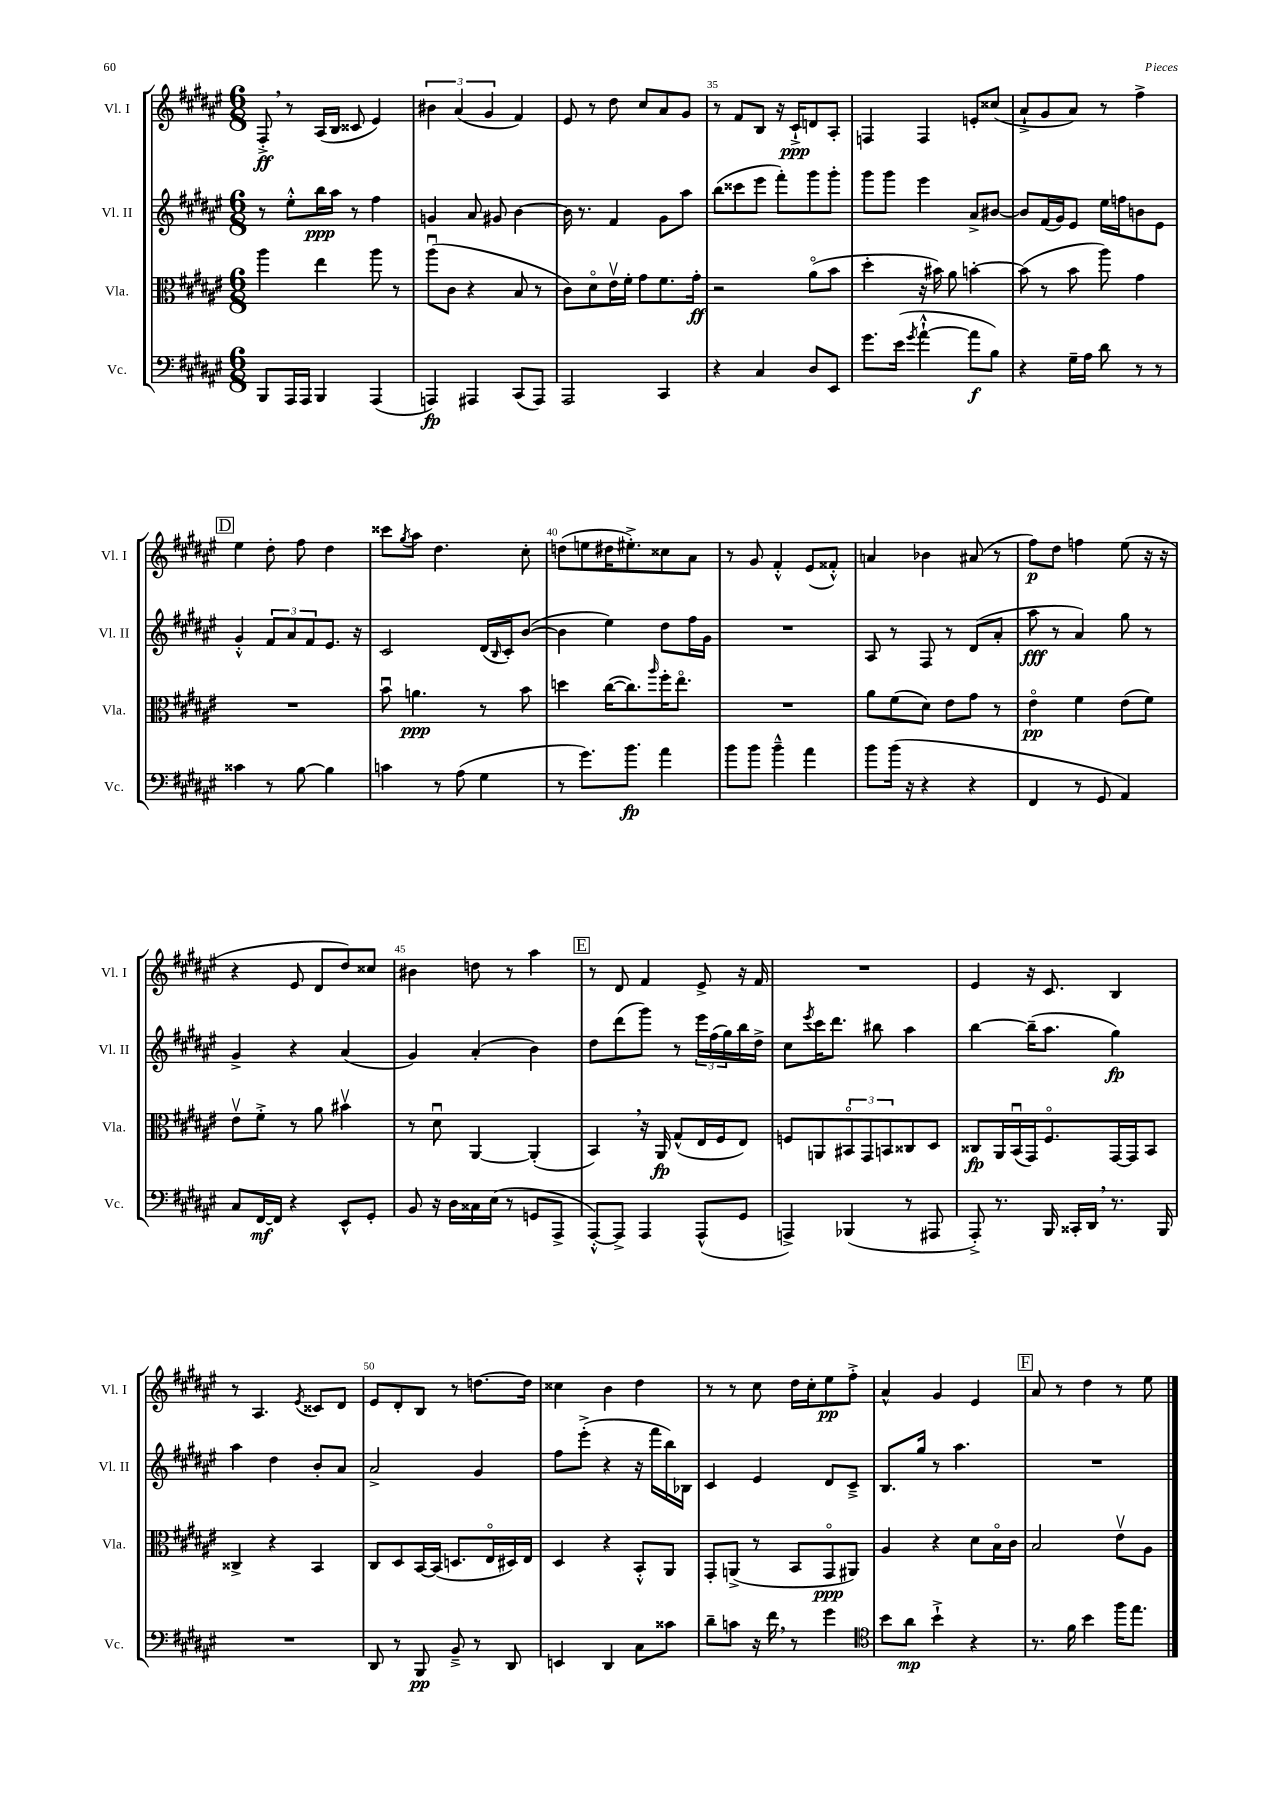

**kern	**kern	**kern	**kern
*staff4	*staff3	*staff2	*staff1
*clefF4	*clefC3	*clefG2	*clefG2
*k[f#c#g#d#a#e#]	*k[f#c#g#d#a#e#]	*k[f#c#g#d#a#e#]	*k[f#c#g#d#a#e#]
*M6/8	*M6/8	*M6/8	*M6/8
8BBB	4aa#	8r	8F#'^
16AAA#	.	8ee#'^^	8r
16AAA#	.	.	.
4BBB	4ee#	16bb	(16A#
.	.	16aa#	16B
.	.	8r	8c##
(4AAA#	8aa#	4ff#	4e#)
.	8r	.	.
=	=	=	=
4AAA)	(8aa#u	4g	6b#
.	8c#	.	.
.	.	.	(6a#
4AAA#	4r	8a#	.
.	.	.	6g#
.	.	8g#	.
(8CC#	8B	[4b	4f#)
8AAA#)	8r	.	.
=	=	=	=
2AAA#	8c#)	16b]	8e#
.	.	8.r	.
.	8d#o	.	8r
.	16e#v	4f#	8dd#
.	16f#'	.	.
.	8g#	.	8cc#
4CC#	8.f#	8g#	8a#
.	.	8aa#	8g#
.	16g#'	.	.
=	=	=	=
4r	2r	(8bb	8r
.	.	8ccc##	8f#
4C#	.	8eee#	8B
.	.	8fff#')	16r
.	.	.	16c#`^
8D#	(8a#o	8ggg#	8d
8EE#	8b	8ggg#'	8A#'
=	=	=	=
8.g#	4dd#'	8ggg#	4F
.	.	8ggg#	.
(16e#	.	.	.
8qg#	.	.	.
[4a#`^^	16r	4eee#	4F
.	16b#)	.	.
.	8a#	.	.
8a#]	[4b'	8a#^	8e'
8B)	.	[8b#	(8cc##
=	=	=	=
4r	(8b]	8b#]	8a#`^
.	8r	(16f#	8g#
.	.	16g#)	.
16G#~	8b	8e#	8a#)
16A#	.	.	.
8d#	8aa#)	16ee#	8r
.	.	16ff	.
8r	4g#	8b	4ff#^
8r	.	8e#	.
=	=	=	=
4c##	2.r	4g#'^^	4ee#
8r	.	12f#	8dd#'
.	.	12a#	.
[8B	.	.	8ff#
.	.	12f#	.
4B]	.	8.e#	4dd#
.	.	16r	.
=	=	=	=
4c	8bu	2c#	8ccc##
.	.	.	8qgg#
.	4.a	.	8aa#
8r	.	.	4.dd#
(8A#	.	.	.
4G#	8r	(16d#	.
.	.	16qqB	.
.	.	16c#')	.
.	8b	([8b	8cc#'
=	=	=	=
8r	4dd	4b]	(8dd
8.g#)	.	.	8ee
.	([16cc#	4ee#)	16dd#
8.b	8.cc#])	.	8.ee#'^)
.	16qqaa#	.	.
4a#	16ff#'	8dd#	8cc##
.	8.ee#o	.	.
.	.	16ff#	8a#
.	.	16g#	.
=	=	=	=
8b	2.r	2.r	8r
8b	.	.	8g#
4b~^^	.	.	4f#'^^
4a#	.	.	(8e#
.	.	.	8f##'^^)
=	=	=	=
8b	8a#	8A#	4a
(16b	(8f#	8r	.
16r	.	.	.
4r	8d#)	8F#	4b-
.	8e#	8r	.
4r	8g#	(8d#	(8a#
.	8r	8a#'	8r
=	=	=	=
4FF#	4e#o	8aa#	8ff#)
.	.	8r	8dd#
8r	4f#	4a#)	4ff
8GG#	.	.	.
4AA#)	(8e#	8gg#	(8ee#
.	8f#)	8r	16r
.	.	.	16r
=	=	=	=
8C#	8e#v	4g#^	4r
[16FF#	8f#'^	.	.
16FF#]	.	.	.
4r	8r	4r	8e#
.	8a#	.	8d#
8EE#^^	4b#v	(4a#	8dd#)
8GG#'	.	.	8cc##
=	=	=	=
8BB	8r	4g#)	4b#
16r	8d#u	.	.
16D#	.	.	.
16C##	[4AA#	(4a#'	8dd
(16E#	.	.	.
8r	.	.	8r
8GG	(4AA#']	4b)	4aa#
8AAA#^	.	.	.
=	=	=	=
[8AAA#'^^)	4BB)	8dd#	8r
8AAA#^]	.	(8ddd#	8d#
4AAA#	16r	8ggg#)	4f#
.	16AA#	.	.
.	(8G#^^	8r	.
(8AAA#^^	16E#	24eee#	8e#^
.	.	(24ff#	.
.	16F#	.	.
.	.	24gg#)	.
8GG#	8E#)	16bb	16r
.	.	16dd#^	16f#
=	=	=	=
4AAA^)	8F	8cc#	2.r
.	.	8qeee#	.
.	8AA	16ccc#	.
.	.	8.ddd#	.
(4BBB-	12BB#o	.	.
.	12GG#	.	.
.	.	8bb#	.
.	12BB	.	.
8r	8C##	4aa#	.
8AAA#	8D#	.	.
=	=	=	=
8AAA#'^)	8C##	[4bb	4e#
8.r	16AA#	.	.
.	(16BBu	.	.
.	16GG#)	(16bb~]	16r
16BBB	8.F#o	8.aa#	8.c#
16CC##'	.	.	.
16DD#	.	.	.
8.r	[16GG#	4gg#)	4B
.	16GG#]	.	.
.	8BB	.	.
16BBB	.	.	.
=	=	=	=
2.r	4C##^	4aa#	8r
.	.	.	4.A#
.	4r	4dd#	.
.	.	.	8qe#
.	4BB	8b'	8c##
.	.	8a#	8d#
=	=	=	=
8DD#	8C#	2a#^	8e#
8r	8D#	.	8d#'
8BBB	[16BB	.	8B
.	(16BB]	.	.
8BB~^	8.D	.	8r
8r	.	4g#	[8.dd
.	16E#o	.	.
8DD#	16D#)	.	.
.	16E#	.	16dd]
=	=	=	=
4EE	4D#	8ff#	4cc##
.	.	(8eee#'^	.
4DD#	4r	4r	4b
8C#	8BB'^^	16r	4dd#
.	.	16fff#	.
8c##	8AA#	16bb)	.
.	.	16B-	.
=	=	=	=
8d#~	8GG#'	4c#	8r
8c	(8AA^	.	8r
16r	8r	4e#	8cc#
16f#	.	.	.
8r	8BB	.	16dd#
.	.	.	16cc#'
4g#	8GG#o	8d#	8ee#
.	8AA#)	8c#~^	8ff#'^
=	=	=	=
*clefC4	*	*	*
8b	4A#	8.B	4a#^^
8a#	.	.	.
.	.	16gg#	.
4b`^	4r	8r	4g#
.	.	4.aa#	.
4r	8d#	.	4e#
.	16Bo	.	.
.	16c#	.	.
=	=	=	=
8.r	2B	2.r	8a#
.	.	.	8r
16f#	.	.	.
4b	.	.	4dd#
16ff#	8e#v	.	8r
8.ee#	.	.	.
.	8A#	.	8ee#
==	==	==	==
*-	*-	*-	*-
